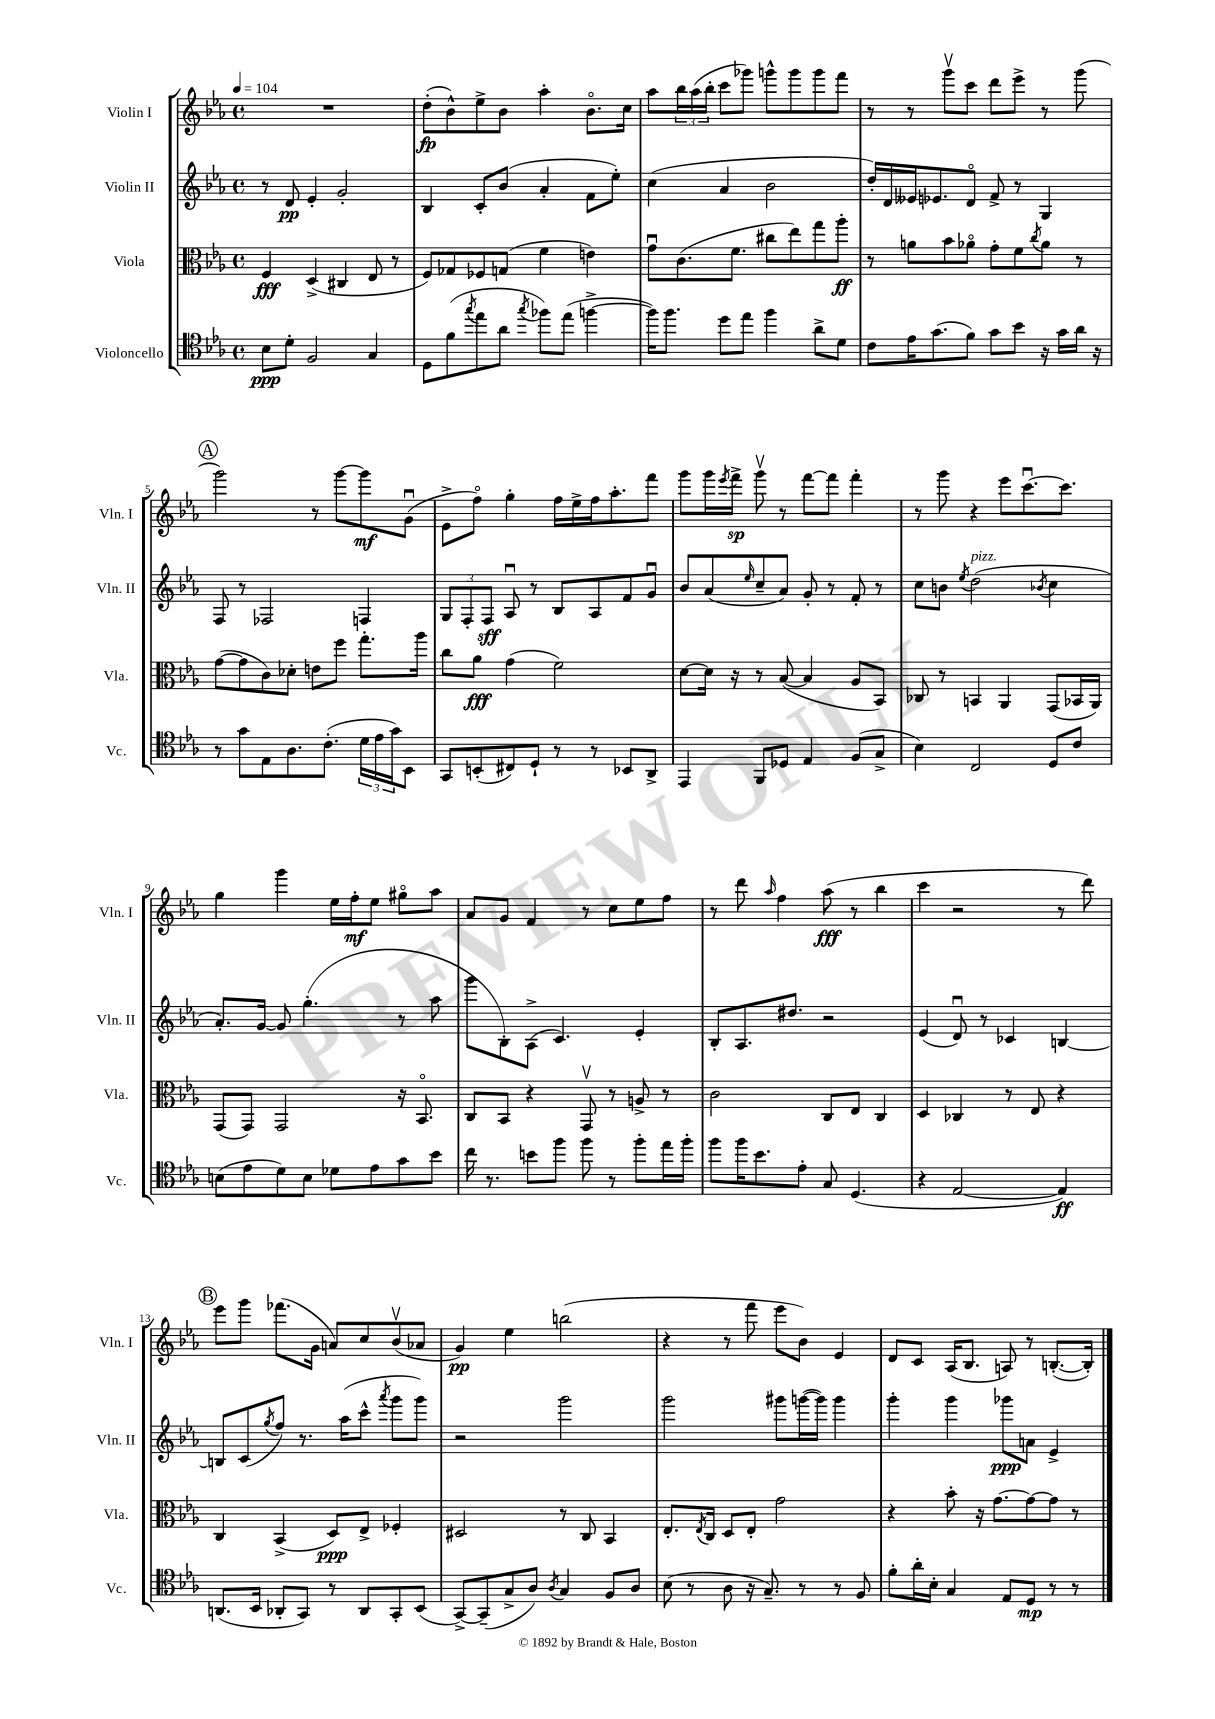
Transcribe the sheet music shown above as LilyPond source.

<<
\new StaffGroup <<
\new Staff = "s0" \with { instrumentName = "Violin I" shortInstrumentName = "Vln. I" } {
    \clef treble \key ees \major \defaultTimeSignature \time 4/4 \tempo 4 = 104
    R1 |
    d''8-.\fp( bes'8-^) ees''8-> bes'8 aes''4-. bes'8.\flageolet c''16 |
    aes''8 \tuplet 3/2 { bes''16 aes''16( bes''16-. } c'''8 ges'''8) g'''8-^ g'''8 g'''8 f'''8 |
    r8 r8 g'''8\upbow c'''8 d'''8 ees'''8-> r8 g'''8( |
    \mark \markup { \circle "A" } g'''2) r8 g'''8~ g'''8\mf g'8\downbow( |
    ees'8-> f''8\flageolet) g''4-. f''16 ees''16-> f''16 aes''8.-. f'''8 |
    g'''8 g'''16 \acciaccatura { ees'''8 } f'''16->\sp g'''8\upbow r8 f'''8~ f'''8 f'''4-. |
    r8 g'''8 r4 ees'''8 c'''8.~\downbow c'''8. |
    g''4 g'''4 ees''16 f''16-.\mf ees''8 gis''8\flageolet aes''8 |
    aes'8 g'8 f'4 r8 c''8 ees''8 f''8 |
    r8 d'''8 \grace { aes''16 } f''4 aes''8\fff( r8 bes''4 |
    c'''4 r2 r8 d'''8) |
    \mark \markup { \circle "B" } ees'''8 g'''8 fes'''8.( g'16 a'8) c''8 bes'8\upbow( aes'8 |
    g'4\pp) ees''4 b''2( |
    r4 r8 f'''8 ees'''8 bes'8) ees'4 |
    d'8 c'8 aes16( bes8. a8) r8 b8.~-.( b16-.) \bar "|." |
}
\new Staff = "s1" \with { instrumentName = "Violin II" shortInstrumentName = "Vln. II" } {
    \clef treble \key ees \major \defaultTimeSignature \time 4/4
    r8 d'8\pp ees'4-. g'2-. |
    bes4 c'8-. bes'8( aes'4-. f'8 ees''8-.) |
    c''4( aes'4 bes'2 |
    d''16-.) d'16 eeses'16 ees'8. d'8\flageolet f'8-> r8 g4 |
    \mark \markup { \circle "A" } f8 r8 fes2 f4 |
    \tuplet 3/2 { g8 f8-. f8\sff } aes8\downbow r8 bes8 aes8 f'8 g'8\downbow |
    bes'8 aes'8( \grace { ees''16 } c''8-- aes'8) g'8-. r8 f'8-. r8 |
    c''8 b'8 \acciaccatura { ees''8 } d''2^\markup { \italic "pizz." }( \acciaccatura { bes'8 } c''4 |
    aes'8.-.) g'16~ g'8 g''4.-.( r8 aes''8 |
    g'''8 bes8-.) aes8->( c'4.) ees'4-. |
    bes8-. aes8. dis''8. r2 |
    ees'4( d'8\downbow) r8 ces'4 b4~ |
    \mark \markup { \circle "B" } b8 c'8( \acciaccatura { g''8 } f''8) r8. aes''16( c'''8-^ \acciaccatura { aes'''8 } g'''8 g'''8) |
    r2 g'''2 |
    g'''2 gis'''8 g'''16~( g'''16) g'''4 |
    g'''4-. g'''4 ges'''8\ppp a'8 ees'4-> \bar "|." |
}
\new Staff = "s2" \with { instrumentName = "Viola" shortInstrumentName = "Vla." } {
    \clef alto \key ees \major \defaultTimeSignature \time 4/4
    f4\fff d4->( cis4 ees8 r8 |
    f8) ges8 fes8 g8( f'4 e'4) |
    g'8\downbow c'8.( f'8. cis''8 ees''8) g''8 aes''8-.\ff |
    r8 a'8 bes'8 aes'8\flageolet g'8-. f'8 \acciaccatura { c''8 } aes'8 r8 |
    \mark \markup { \circle "A" } g'8~( g'8 c'8) des'8-. e'8 f''8 g''8.-. aes''16 |
    c''8 aes'8\fff g'4( f'2) |
    d'8~ d'16 r16 r8 bes8~( bes4 aes8 bes,8) |
    ces8 r8 b,4 aes,4 g,8( bes,16 aes,16) |
    g,8( g,8) g,2 r16 bes,8.\flageolet |
    c8 bes,8 r4 g,8\upbow r8 a8-> r8 |
    c'2 c8 ees8 c4 |
    d4 ces4 r8 ees8 r4 |
    \mark \markup { \circle "B" } c4 bes,4->( d8\ppp) ees8-> fes4-. |
    dis2 r8 c8 bes,4 |
    ees8.-. \acciaccatura { ees8 } c16 d8 ees8-. g'2 |
    r4 bes'8-. r16 g'8.~ g'8~ g'8 r8 \bar "|." |
}
\new Staff = "s3" \with { instrumentName = "Violoncello" shortInstrumentName = "Vc." } {
    \clef tenor \key ees \major \defaultTimeSignature \time 4/4
    bes8\ppp d'8-. f2 g4 |
    d8 f'8( \acciaccatura { g''8 } ees''8 aes'8 \acciaccatura { g''8 } fes''8) ees''8( f''4~-> |
    f''16) f''8. d''8 ees''8 f''4 aes'8-> d'8 |
    c'8 ees'16 g'8.( f'8) g'8 bes'8 r16 g'16 aes'16 r16 |
    \mark \markup { \circle "A" } r8 g'8 ees8 aes8. c'8.-.( \tuplet 3/2 { d'16 ees'16 g'16) } bes,8 |
    g,8 b,8-.( cis8) d8-! r8 r8 bes,8 aes,8-> |
    ees,4 f,8 des8 ees4 f8( g8-> |
    bes4) c2 d8 c'8 |
    b8( ees'8 d'8) b8 des'8 ees'8 g'8 bes'8 |
    c''16 r8. b'8 f''8 f''8 r8 f''8-. ees''16 f''16-. |
    f''8 f''16 bes'8. ees'8-. g8 d4.( |
    r4 ees2~ ees4\ff) |
    \mark \markup { \circle "B" } a,8.( bes,16 aes,8-. g,8) r8 aes,8 g,8-. bes,8( |
    g,8~->) g,8--( g8-> aes8) \acciaccatura { aes8 } g4 f8 aes8 |
    bes8( r8 aes8 r16 g8.--) r8 r8 f8 |
    f'8-. aes'16-. bes16-. g4 ees8 d8\mp r8 r8 \bar "|." |
}
>>
>>
